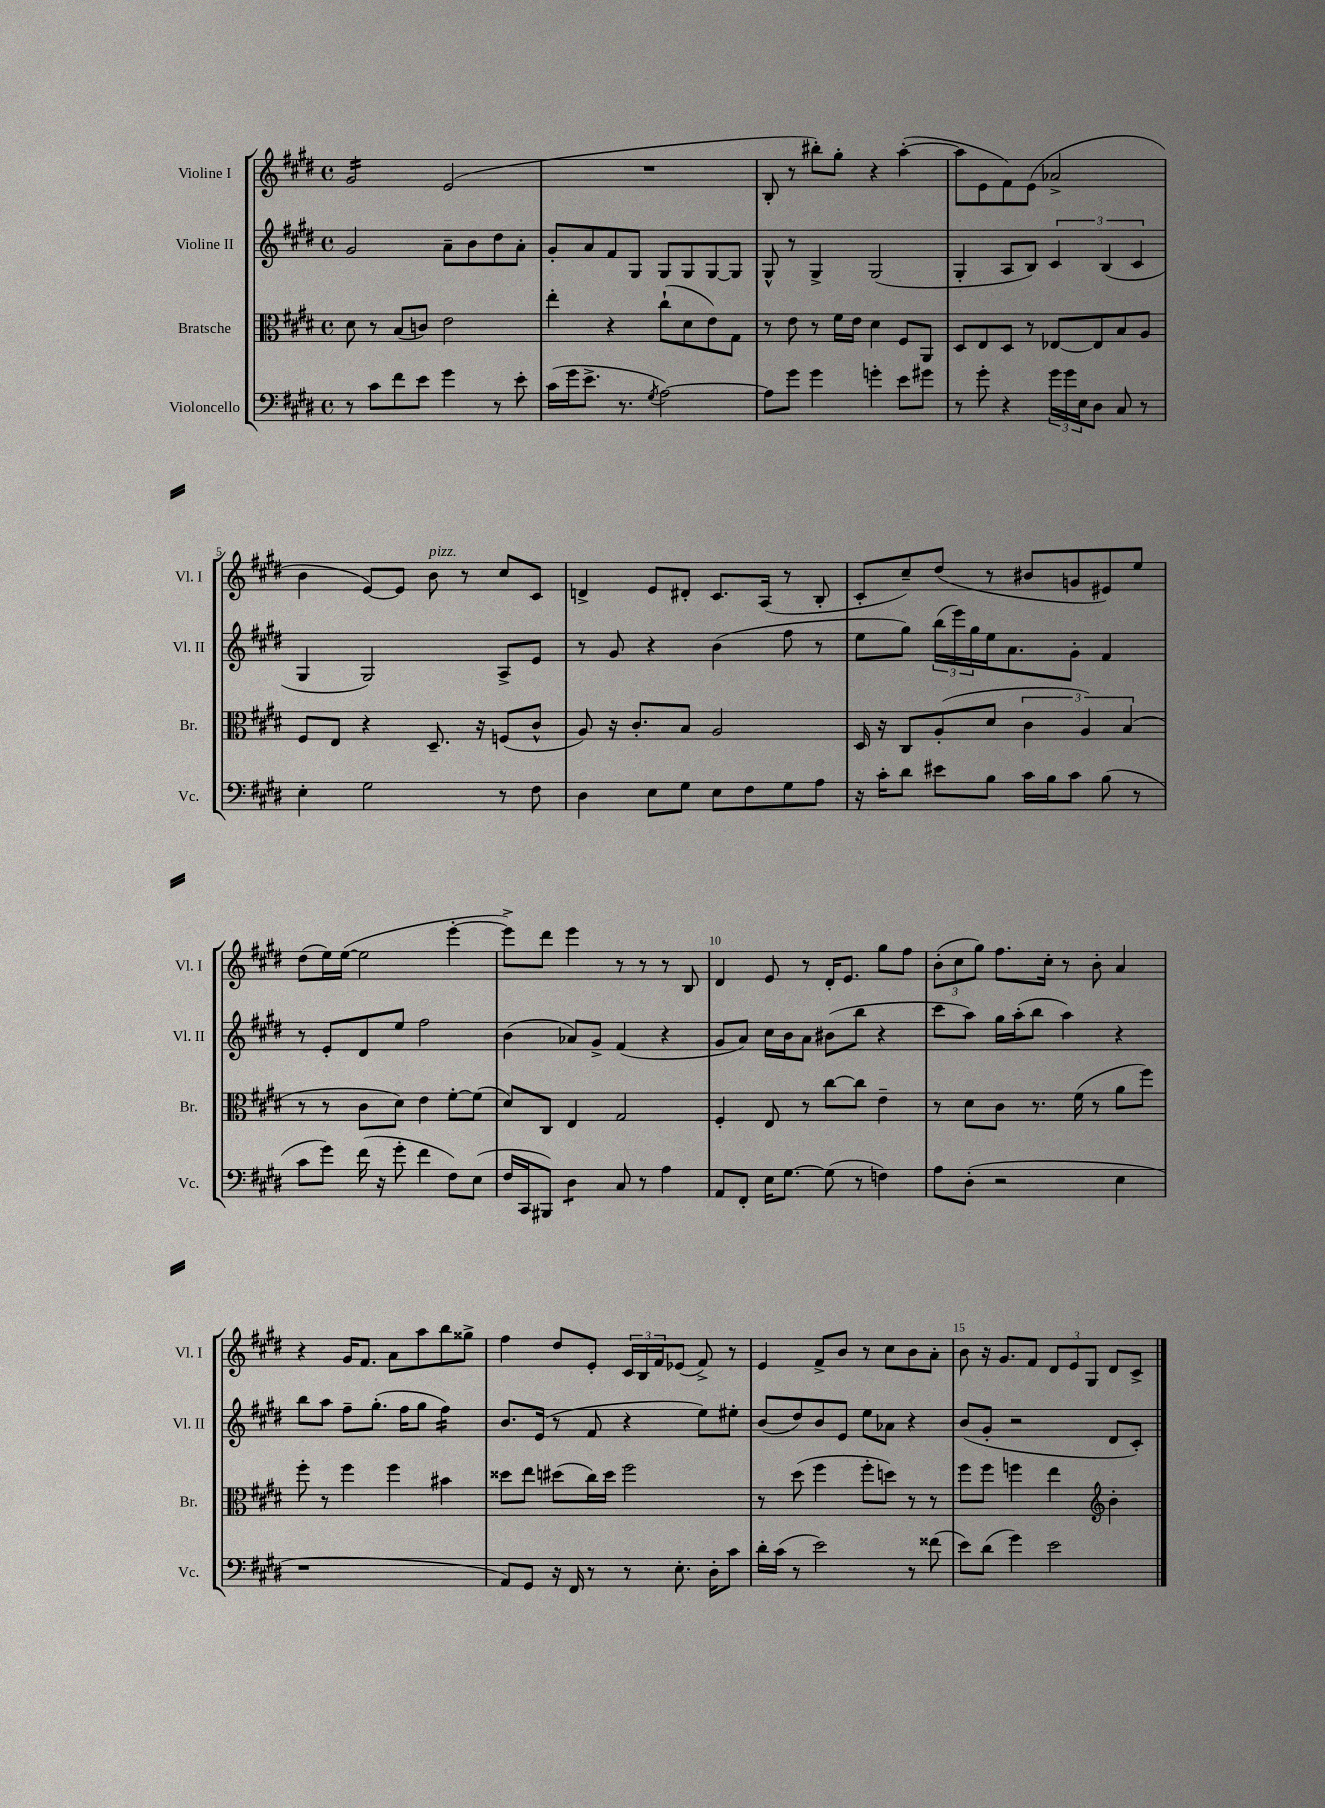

**kern	**kern	**kern	**kern
*staff4	*staff3	*staff2	*staff1
*clefF4	*clefC3	*clefG2	*clefG2
*k[f#c#g#d#]	*k[f#c#g#d#]	*k[f#c#g#d#]	*k[f#c#g#d#]
*M4/4	*M4/4	*M4/4	*M4/4
*met(c)	*met(c)	*met(c)	*met(c)
8r	8d#	2g#	2g#
8c#	8r	.	.
8f#	(8B	.	.
8e	8c)	.	.
4g#	2e	8a~	(2e
.	.	8b	.
8r	.	8dd#	.
8e'	.	8a'	.
=	=	=	=
(16c#	4ee'	8g#'	1r
16g#	.	.	.
8.e^	.	8a	.
.	4r	8f#	.
8.r	.	.	.
.	.	8G#	.
8qG#	.	.	.
[2A)	(8cc#`	8G#	.
.	8d#	8G#	.
.	8e)	[8G#	.
.	8G#	8G#]	.
=	=	=	=
8A]	8r	8G#^^	8B'
8g#	8e	8r	8r
4g#	8r	4G#^	8bb#')
.	16f#	.	8gg#'
.	16e	.	.
4g'	4d#	(2G#	4r
8e	8F#	.	([4aa'
8g#	8AA	.	.
=	=	=	=
8r	8D#	4G#'	8aa]
8g#'	8E	.	8e
4r	8D#	8A	8f#)
.	8r	8B)	(8e
24g#	[8E-	6c#	2a-^
24g#	.	.	.
24E	.	.	.
8D#	8E-]	.	.
.	.	(6B	.
8C#	8B	.	.
.	.	6c#	.
8r	8A	.	.
=	=	=	=
4E'	8F#	4G#	4b
.	8E	.	.
2G#	4r	2G#)	[8e)
.	.	.	8e]
.	8.D#~	.	8b
.	.	.	8r
.	16r	.	.
8r	(8F	8A^	8cc#
8F#	8c#^^	8e	8c#
=	=	=	=
4D#	8A)	8r	4d^
.	16r	8g#	.
.	8.c#'	.	.
8E	.	4r	8e
8G#	8B	.	8d#'
8E	2A	(4b	8.c#
8F#	.	.	.
.	.	.	(16A
8G#	.	8ff#	8r
8A	.	8r	8B'
=	=	=	=
16r	16D#	8ee	8c#'
16c#'	16r	.	.
8d#	8C#	8gg#)	8cc#~)
8e#	(8A'	(24bb	(8dd#
.	.	24eee)	.
.	.	24gg#	.
8B	8d#	16ee	8r
.	.	8.a	.
16c#	6c#	.	8b#
16B	.	.	.
8c#	.	8g#'	8g
.	6A)	.	.
(8B	.	4f#	8e#)
.	(6B	.	.
8r	.	.	8ee
=	=	=	=
8c#	8r	8r	(8dd#
8g#)	8r	8e'	16ee)
.	.	.	([16ee
(16f#	8c#	8d#	2ee]
16r	.	.	.
8g#'	8d#)	8ee	.
4f#	4e	2ff#	.
8F#)	[8f#'	.	[4eee'
(8E	(8f#]	.	.
=	=	=	=
16F#	8d#)	(4b	8eee^])
16CC#	.	.	.
8BBB#)	8C#	.	8ddd#
4D#	4E	8a-)	4eee
.	.	8g#^	.
8C#	2G#	(4f#	8r
8r	.	.	8r
4A	.	4r	8r
.	.	.	8B
=	=	=	=
8AA	4F#'	8g#	4d#
8FF#'	.	8a)	.
16E	8E	16cc#	8e
[8.G#	.	16b	.
.	8r	8a	8r
(8G#]	[8cc#	(8b#	16d#'
.	.	.	8.e
8r	8cc#]	8bb	.
4F)	4e~	4r	8gg#
.	.	.	8ff#
=	=	=	=
8A	8r	8ccc#	(12b'
.	.	.	12cc#
(8D#'	8d#	8aa)	.
.	.	.	12gg#)
2r	8c#	16gg#	8.ff#
.	.	(16aa'	.
.	8.r	8bb	.
.	.	.	16cc#'
.	.	4aa)	8r
.	(16f#	.	.
.	8r	.	8b'
4E	8a	4r	4a
.	8ff#)	.	.
=	=	=	=
1r	8ff#'	8bb	4r
.	8r	8aa	.
.	4ff#	8ff#~	16g#
.	.	.	8.f#
.	.	(8.gg#'	.
.	4ff#	.	8a
.	.	16ff#	.
.	.	8gg#	8aa
.	4b#	4ff#)	8bb
.	.	.	8gg##^
=	=	=	=
8AA)	8dd##	8.b	4ff#
8GG#	8ee	.	.
.	.	(16e	.
16r	(8dd#	8r	8dd#
16FF#	.	.	.
8r	16cc#)	8f#	8e'
.	16dd#	.	.
8r	2ff#	4r	24c#
.	.	.	24B
.	.	.	24f#
8.E'	.	.	(8e-
.	.	8ee)	8f#^)
16D#'	.	.	.
8c#	.	8ee#'	8r
=	=	=	=
16d#'	8r	(8b	4e
(16c#	.	.	.
8r	(8dd#	8dd#)	.
2e)	4ff#	8b	8f#^
.	.	8e	8b
.	8ff#'	8ee	8r
.	8dd)	8a-	8cc#
8r	8r	4r	8b
(8f##	8r	.	8a'
=	=	=	=
8e)	8ff#	(8b	8b
(8d#	8ff#	8g#'	16r
.	.	.	8.g#
4g#)	4ff	2r	.
.	.	.	8f#
2e	4ee	.	12d#
.	.	.	12e
.	.	.	12G#
*	*clefG2	*	*
.	4b'	8d#	8d#
.	.	8c#')	8c#^
==	==	==	==
*-	*-	*-	*-
